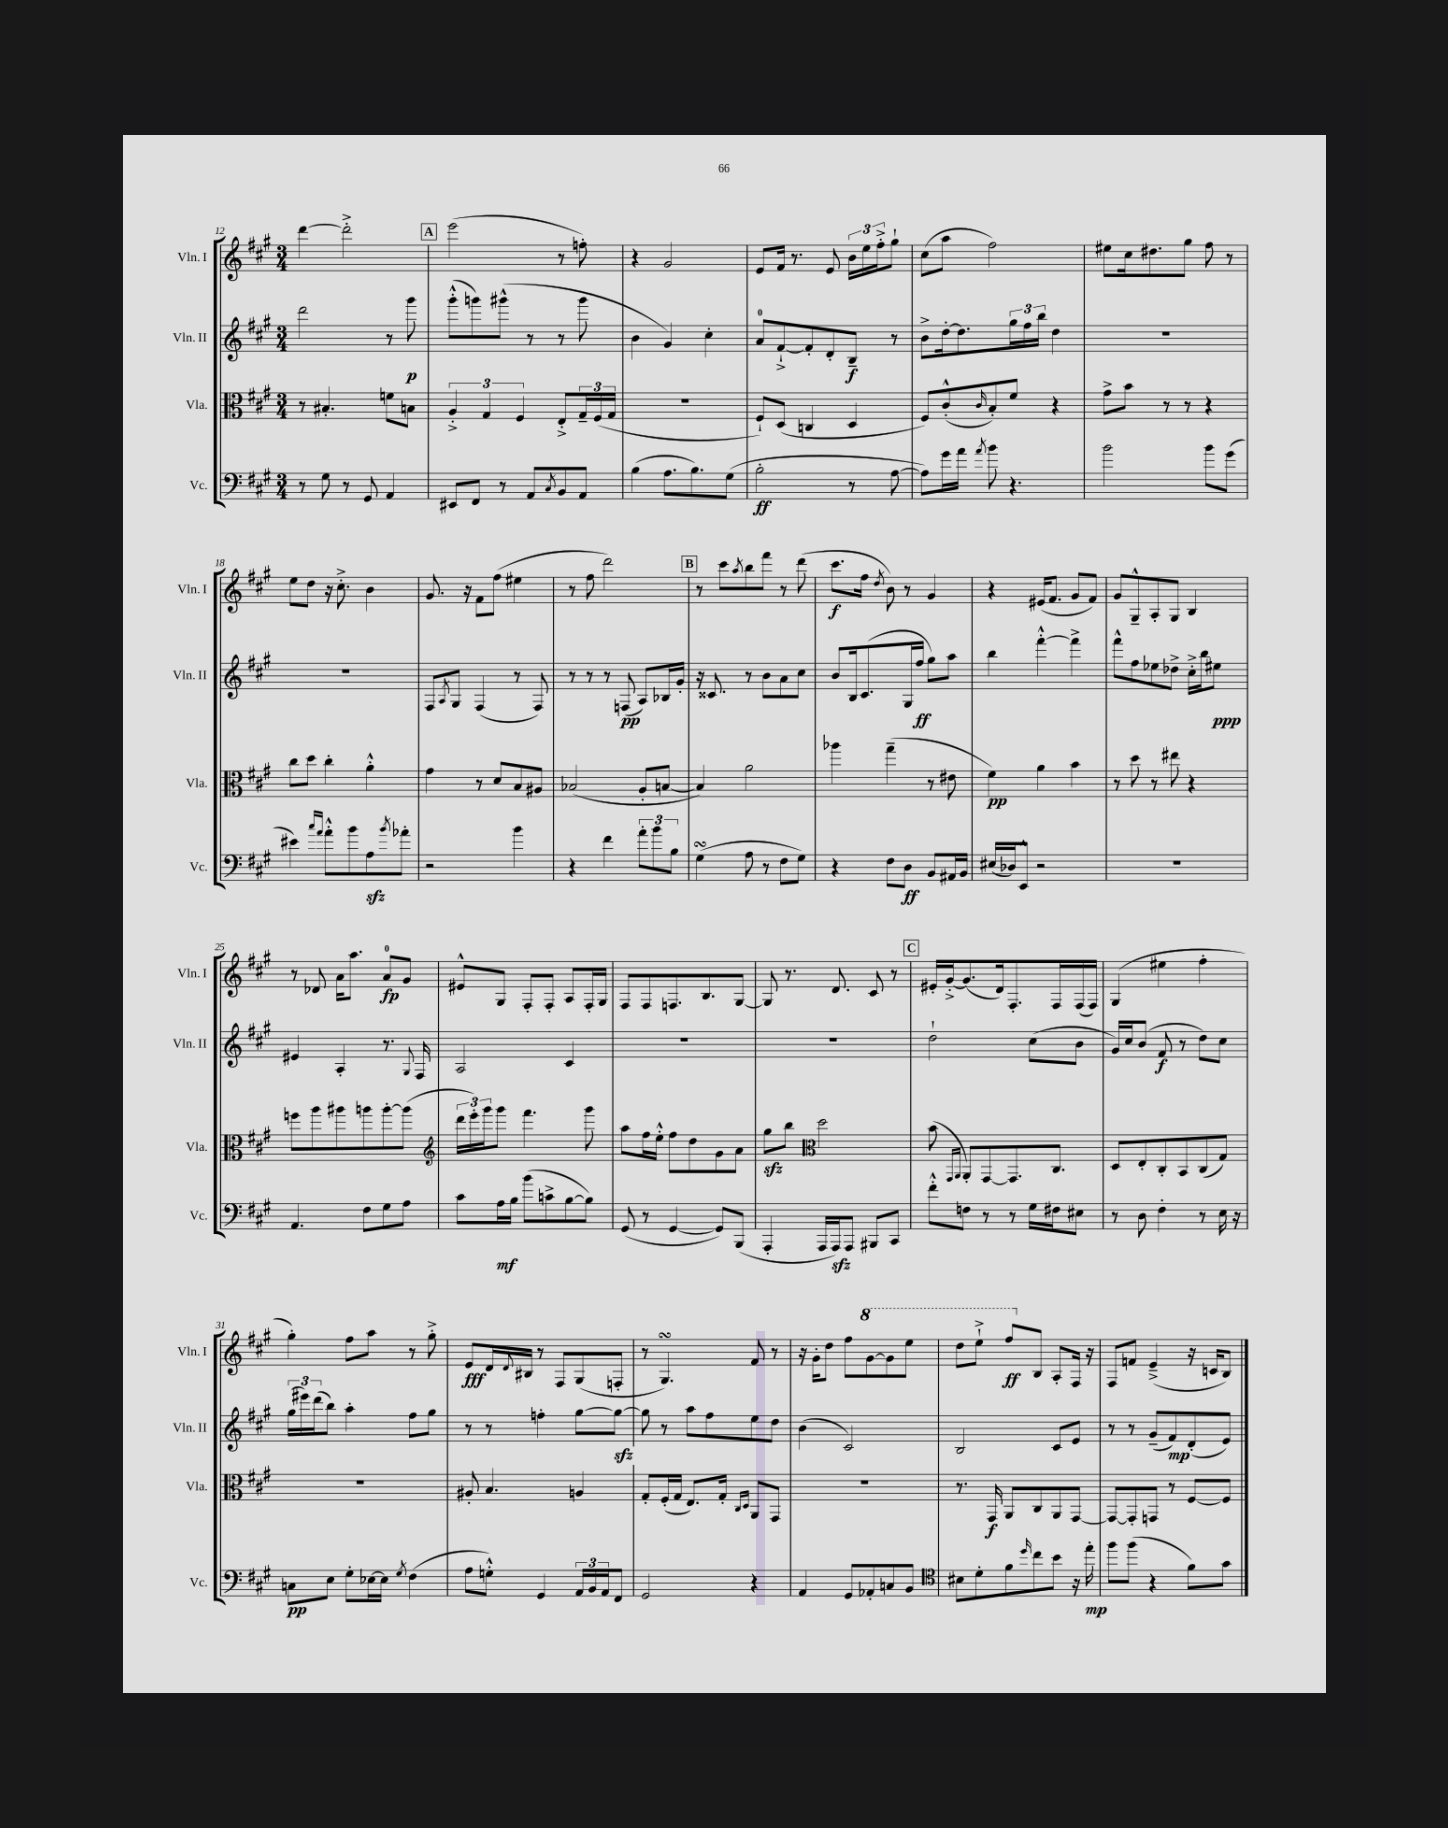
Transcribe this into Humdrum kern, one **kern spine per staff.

**kern	**kern	**kern	**kern
*staff4	*staff3	*staff2	*staff1
*clefF4	*clefC3	*clefG2	*clefG2
*k[f#c#g#]	*k[f#c#g#]	*k[f#c#g#]	*k[f#c#g#]
*M3/4	*M3/4	*M3/4	*M3/4
8r	8r	2ddd	[4ddd
8G#	4.B#'	.	.
8r	.	.	2ddd'^]
8GG#	.	.	.
4AA	8f	8r	.
.	8B	8ggg#	.
=	=	=	=
8EE#	6A'^	(8ggg#'^^	(2eee
8FF#	.	8ggg)	.
.	6G#	.	.
8r	.	(8ggg#^^	.
.	6F#	.	.
8AA	.	8r	.
8qC#	.	.	.
8BB	8E'^	8r	8r
8AA	24G#~	8ggg#	8ff')
.	(24F#	.	.
.	24G#	.	.
=	=	=	=
(4B	2.r	4b	4r
8.A	.	4g#)	2g#
8.B)	.	.	.
.	.	4cc#'	.
(8G#	.	.	.
=	=	=	=
2B'	8F#`)	8a	8e
.	(8D	[8f#`^	16f#
.	.	.	8.r
.	4C	8f#']	.
.	.	8d'	8e
8r	4D	8B~	24b
.	.	.	24ee
.	.	.	24ff#'^
[8A	.	8r	8gg#`
=	=	=	=
8A])	8F#)	8b^	(8cc#
16g#	(8c#'^^	[16dd'	8aa
16a	.	8.dd]	.
8qa	16qqc#	.	.
8b	8B')	.	2ff#)
4.r	8f#	24gg#	.
.	.	24ff#	.
.	.	24bb	.
.	4r	4dd	.
=	=	=	=
2b	8g#^	2.r	8ee#
.	8b	.	16cc#
.	.	.	8.dd#
.	8r	.	.
.	8r	.	8gg#
8b	4r	.	8ff#
(8g#	.	.	8r
=	=	=	=
4e#)	8cc#	2.r	8ee
.	8dd	.	8dd
16qqcc#	.	.	.
16qqa	.	.	.
8a'^^	4cc#'	.	16r
.	.	.	8.cc#'^
8b	.	.	.
8A	4a'^^	.	4b
8qb	.	.	.
8a-'	.	.	.
=	=	=	=
2r	4g#	8F#	8.g#
.	.	8qA	.
.	.	8G#	.
.	.	.	16r
.	8r	(4F#	8f#
.	8d	.	(8ff#
4b	8B	8r	4ee#
.	8A#	8F#)	.
=	=	=	=
4r	(2B-	8r	8r
.	.	8r	8ff#
4f#	.	8r	2ddd)
.	.	(8F	.
12a'	8A'	8A)	.
12b	.	.	.
.	[8B	16B-	.
12B	.	.	.
.	.	16g#'	.
=	=	=	=
(4G#	4B])	16r	8r
.	.	8.c##	.
.	.	.	8ccc#
.	.	.	8qaa
8A	2a	8r	8bb
8r	.	8b	8fff#
8F#	.	8a	8r
8G#)	.	8cc#	(8ddd
=	=	=	=
4r	4aa-	8b	8.ccc#
.	.	16B	.
.	.	(8.c#	16ff#
.	.	.	8qdd
8F#	(4gg#~	.	8b)
8D	.	16G#	8r
.	.	16ff#	.
8BB	8r	8gg#)	4g#
16AA#	8e#	8aa	.
16BB	.	.	.
=	=	=	=
(16E#	4f#)	4bb	4r
16D-)	.	.	.
8EE^^	.	.	.
2r	4a	[4fff#'^^	(16e#
.	.	.	8.f#
.	4b	4fff#^]	8g#
.	.	.	8f#)
=	=	=	=
2.r	8r	8fff#^^	8g#
.	8dd	8ff#	8G#~^^
.	8r	8ee-	8A'
.	8ee#	8dd-^	8G#
.	4r	16cc#'^	4B
.	.	16bb	.
.	.	8ee#	.
=	=	=	=
4.AA	8ff	4e#	8r
.	8aa	.	8d-
.	8aa#	4A'	16a
.	.	.	8.aa
8F#	8aa	.	.
8G#	[8aa'	8.r	8a
8A	(8aa]	.	8g#
.	.	8qqG#	.
.	.	16F#	.
=	=	=	=
*	*clefG2	*	*
8c#	24ddd	2A	8e#^^
.	24eee')	.	.
.	24ggg#	.	.
16A	8ggg#	.	8G#
16B	.	.	.
(8b	4.fff#	.	8F#'
8c^	.	.	8F#'
[8B	.	4c#	8A
8B])	8ggg#	.	16F#'
.	.	.	16G#
=	=	=	=
(8GG#	8aa	2.r	8F#
8r	16ff#	.	8F#
.	16ee'^^	.	.
[4GG#	8ff#	.	8.F
.	8dd	.	.
.	.	.	8.B
8GG#])	8g#	.	.
(8BBB	8a	.	[8G#
=	=	=	=
4AAA'	8gg#	2.r	8G#]
.	8bb	.	8.r
*	*clefC3	*	*
16AAA	2dd	.	.
16AAA)	.	.	8.d
8AAA	.	.	.
8BBB#	.	.	8c#
8CC#	.	.	8r
=	=	=	=
8f#'^^	(8b	2dd`	16e#'
.	.	.	[16g#'^
.	16qqGG#	.	.
.	16qqAA	.	.
8F	8AA')	.	(8.g#]
8r	[8GG#	.	.
.	.	.	16d)
8r	8.GG#]	.	8.F#'
16G#	.	(8cc#	.
16F#	8.C#	.	16F#
8E#	.	8b	(16F#
.	.	.	16F#)
=	=	=	=
8r	8D	16g#)	(4G#
.	.	16cc#	.
8D	8E'	(8b	.
4F#'	8C#'	8f#	4ee#
.	8BB	8r	.
8r	(8C#	8dd)	4ff#'
16E	8G#)	8cc#	.
16r	.	.	.
=	=	=	=
8C	2.r	(24gg#	4gg#')
.	.	24eee#)	.
.	.	(24ddd	.
8E	.	8bb)	.
8G#'	.	4aa'	8ff#
[16E-	.	.	8aa
16E-]	.	.	.
8qG#	.	.	.
(4F#	.	8ff#	8r
.	.	8gg#	8gg#'^
=	=	=	=
8A	8A#'	8r	8e
8G'^^)	4.B	8r	16d
.	.	.	8qqd
.	.	.	16B#
4GG#	.	4ff'	8r
.	.	.	8F#
24AA	4A	[8gg#	(8G#
24BB	.	.	.
24AA	.	.	.
8FF#	.	8gg#_	8F'
=	=	=	=
2GG#	8G#'	8gg#]	8r
.	(16F#'	8r	4.G#)
.	16G#	.	.
.	8.E)	8aa	.
.	.	8ff#	.
.	16G#'	.	.
.	16qqC#	.	.
.	16qqD	.	.
4r	8AA	8ee	8f#
.	8GG#	8dd	8r
=	=	=	=
4AA	2.r	(4b	16r
.	.	.	16g#'
.	.	.	8dd
8GG#	.	2c#)	8ff#
8AA-'	.	.	[8gg#
8C	.	.	8gg#]
8BB	.	.	8eee
=	=	=	=
*clefC4	*	*	*
8B#	8.r	2B	8ddd
8d'	.	.	8eee`^
.	16GG#	.	.
8f#	8AA	.	8fff#
16qqdd	.	.	.
8cc#	8C#	.	8B
8b	8AA	8c#	8A'
16r	[8GG#	8e	16F#
16ee'	.	.	16r
=	=	=	=
8ff#	8GG#_	8r	8F#
(8ff#	8GG#']	8r	8f
4r	8GG	(8g#~	(4e~^
.	8r	8f#)	.
8f#)	[8F#	(8d'	16r
.	.	.	16c
8g#	8F#]	8e)	8B)
==	==	==	==
*-	*-	*-	*-
